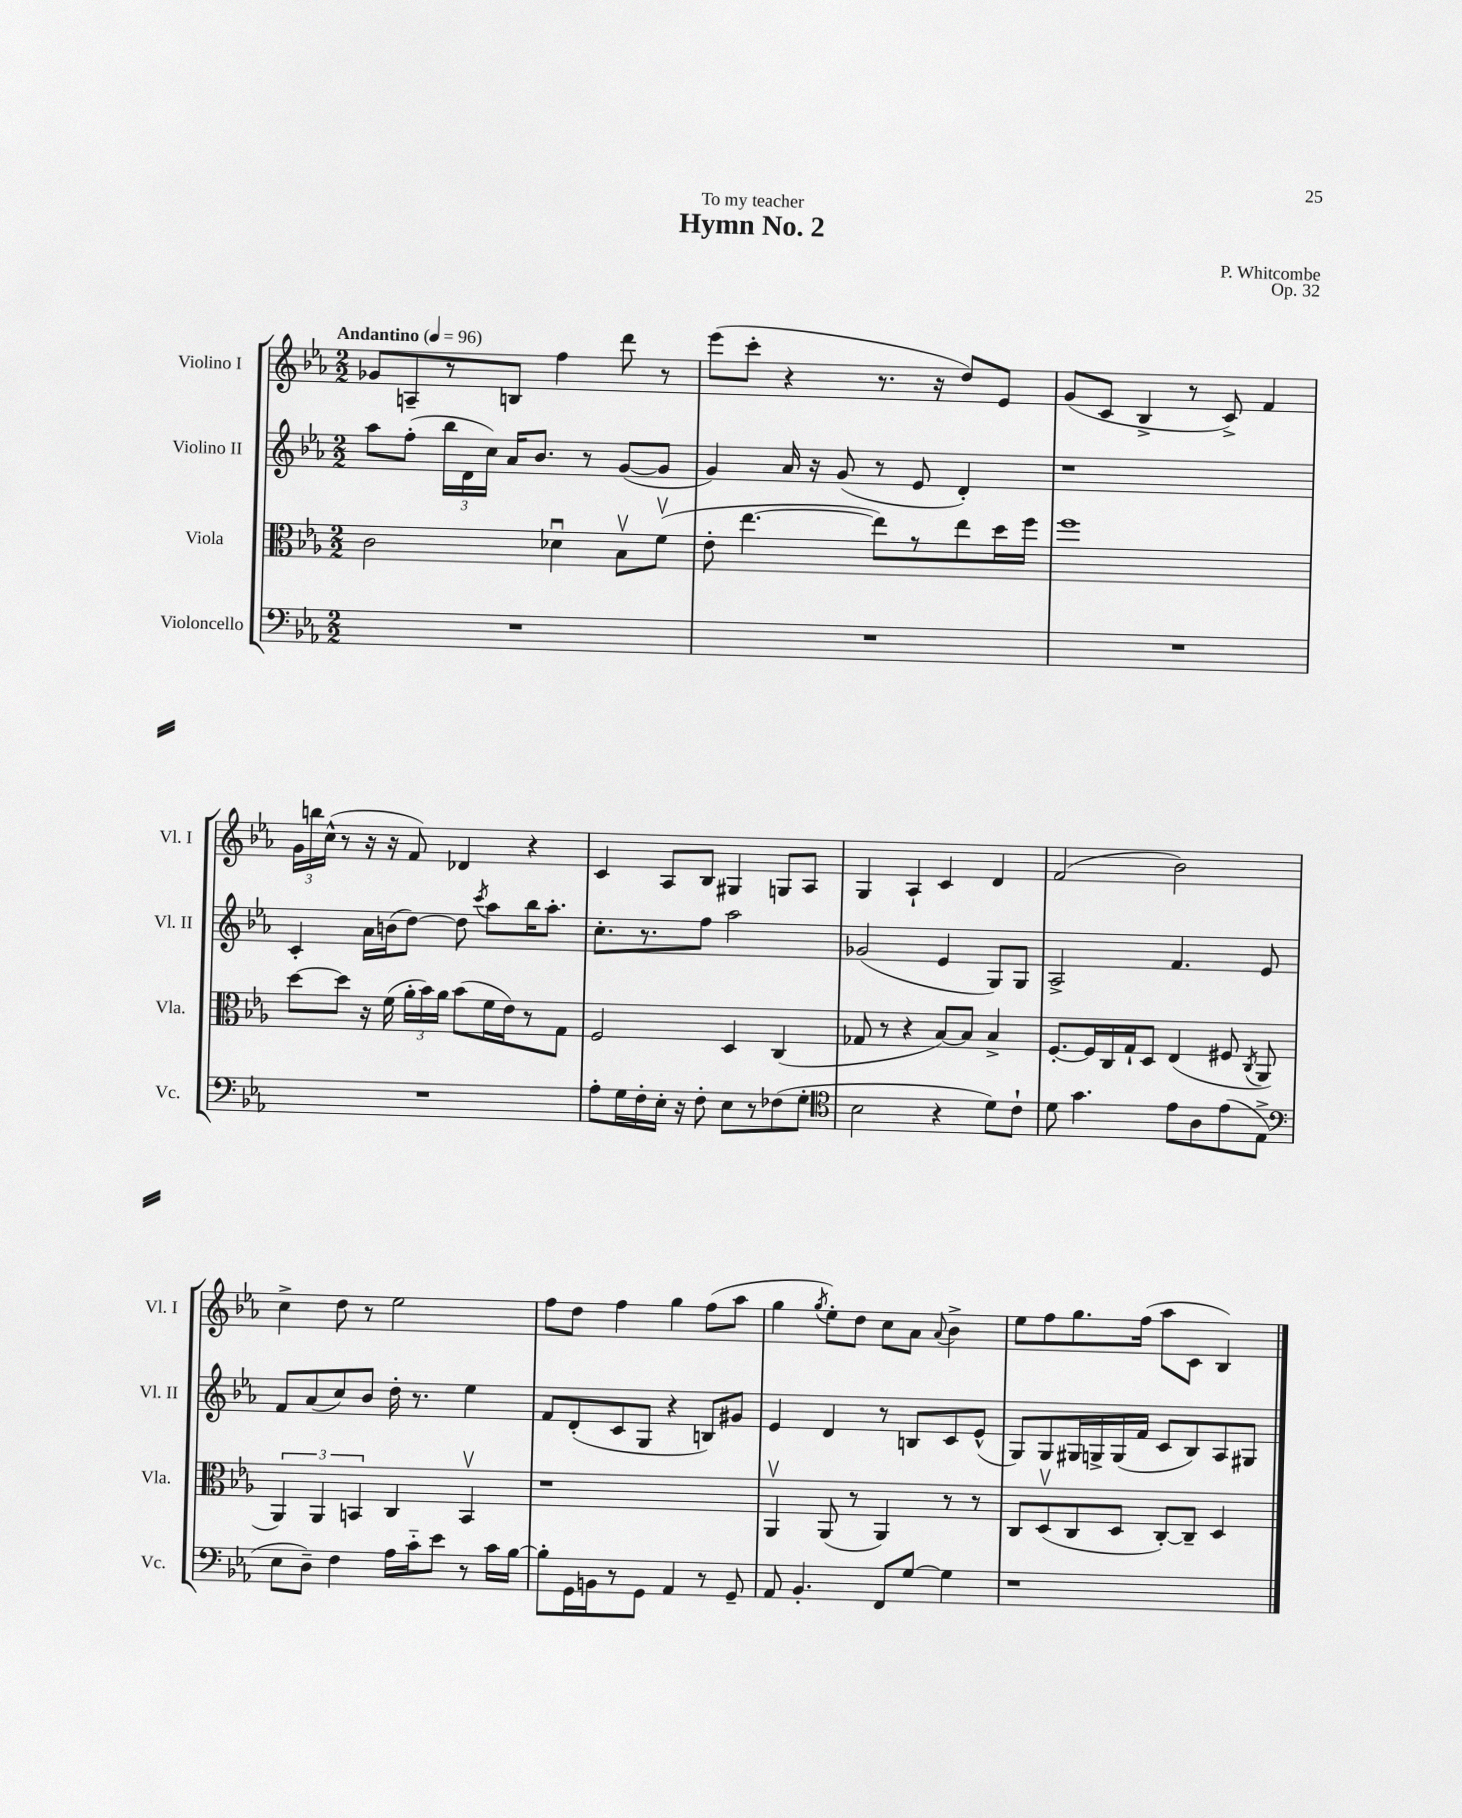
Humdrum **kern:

**kern	**kern	**kern	**kern
*part4	*part3	*part2	*part1
*staff4	*staff3	*staff2	*staff1
*I"Violoncello	*I"Viola	*I"Violino II	*I"Violino I
*I'Vc.	*I'Vla.	*I'Vl. II	*I'Vl. I
*clefF4	*clefC3	*clefG2	*clefG2
*k[b-e-a-]	*k[b-e-a-]	*k[b-e-a-]	*k[b-e-a-]
*M2/2	*M2/2	*M2/2	*M2/2
*MM96	*MM96	*MM96	*MM96
=1	=1	=1	=1
!	!	!	!LO:TX:a:B:t=Andantino
1r	2c\	8aa-\L	8g-X/L
.	.	(8ff'\J	8An~/
.	.	24bb-\LL	8r
.	.	24d\	.
.	.	24cc\JJ)	.
.	.	16a-/KL	8Bn/J
.	.	8.b-/J	.
.	4d-Xu\	.	4ff\
.	.	8r	.
.	8B-v\L	([8g/L	8ddd\
.	(8fv\J	8g/J]	8r
=2	=2	=2	=2
1r	8e-'\	4g/)	(8eee-\L
.	[4.ee-\	.	8ccc'\J
.	.	16a-/	4r
.	.	16r	.
.	.	(8g/	.
.	8ee-\L])	8r	8.r
.	8r	8e-/	.
.	.	.	16r
.	8ee-\	4d'/)	8dd/L)
.	16dd\L	.	8e-/J
.	16ff\JJ	.	.
=3	=3	=3	=3
1r	1ff	1r	(8g/L
.	.	.	8c/J
.	.	.	4B-^/
.	.	.	8r
.	.	.	8c^/)
.	.	.	4f/
!!LO:LB:g=z
=4	=4	=4	=4
1r	[8dd\L	4c'/	24g\LL
.	.	.	24bbn\
.	.	.	(24cc^^\JJ
.	8dd\J]	.	8r
.	16r	16a-\LL	16r
.	(16f\	(16bn\J	16r
.	24a-'\LL	[8dd\J)	8f/)
.	24b-\)	.	.
.	24a-\JJ	.	.
.	(8b-\L	8dd\]	4d-X/
.	.	8qccc/	.
.	16f\L	8aa-\L	.
.	16e-\J)	.	.
.	8r	16bb-\K	4r
.	.	8.aa-'\J	.
.	8G\J	.	.
=5	=5	=5	=5
8A-'\L	2F/	8.cc'\L	4c/
16G\L	.	.	.
16F'\	.	8.r	.
16E-'\JJ	.	.	8A-/L
16r	.	.	.
8F'\	.	8ff\J	8B-/J
8E-\L	4D/	2aa-\	4G#X/
8r	.	.	.
(8F-X\	(4C/	.	8Gn/L
8G'\J	.	.	8A-/J
=6	=6	=6	=6
*clefC4	*	*	*
2B-\	8G-X/	(2g-X/	4G/
.	8r	.	.
.	4r	.	4A-`/
4r	[8B-/L)	4e-/	4c/
.	8B-/J]	.	.
8d\L)	4B-^/	8G/L)	4d/
8c`\J	.	8G/J	.
=7	=7	=7	=7
8d\	[8.F'/L	2A-^/	(2f/
4.g\	.	.	.
.	16F/L]	.	.
.	16C/	.	.
.	16G`/J	.	.
.	8D/J	.	.
8e-\L	(4E-/	4.f/	2b-\)
8A-\	.	.	.
(8e-\	8F#X/	.	.
.	8qC/	.	.
8E-^\J	8AA-/	8e-/	.
!!LO:LB:g=z
=8	=8	=8	=8
*clefF4	*	*	*
8E-\L	6AA-/)	8f/L	4cc^\
8D~\J)	.	(8a-/	.
.	6AA-/	.	.
4F\	.	8cc/)	8dd\
.	6BBn/	.	.
.	.	8b-/J	8r
16A-\LL	4C/	16dd'\	2ee-\
16c\J	.	8.r	.
8e-\J	.	.	.
8r	4BBv/	4ee-\	.
16c\LL	.	.	.
[16B-\JJ	.	.	.
=9	=9	=9	=9
8B-'\L]	1r	8f/L	8ff\L
16GG\L	.	(8d'/	8dd\J
16BBn\J	.	.	.
8r	.	8c/	4ff\
8GG\J	.	8G/J	.
4AA-/	.	4r	4gg\
8r	.	8Bn/L)	(8ff\L
8GG~/	.	8g#X/J	8aa-\J
=10	=10	=10	=10
8AA-/	4AA-v/	4e-/	4gg\
4.BB-'/	.	.	.
.	.	.	8qgg/
.	(8AA-/	4d/	8ee-'\L)
.	8r	.	8dd\J
8FF/L	4AA-/)	8r	8cc\L
[8G/J	.	8Bn/L	8a-\J
.	.	.	8qqa-/
4G\]	8r	8c/	4b-^\
.	8r	(8e-^^/J	.
=11	=11	=11	=11
1r	8C/L	8G/L)	8ee-\L
.	(8Dv/	8G/	8ff\
.	8C/	16G#X/L	8.gg\
.	.	16Gn^/	.
.	8D/J	(16G/	.
.	.	16f/JJ	(16ff\Jk
.	[8C'/L)	8c/L	8aa-\L
.	8C~/J]	8B-/)	8c\J
.	4D/	8A-/	4B-/)
.	.	8G#X/J	.
==	==	==	==
*-	*-	*-	*-
